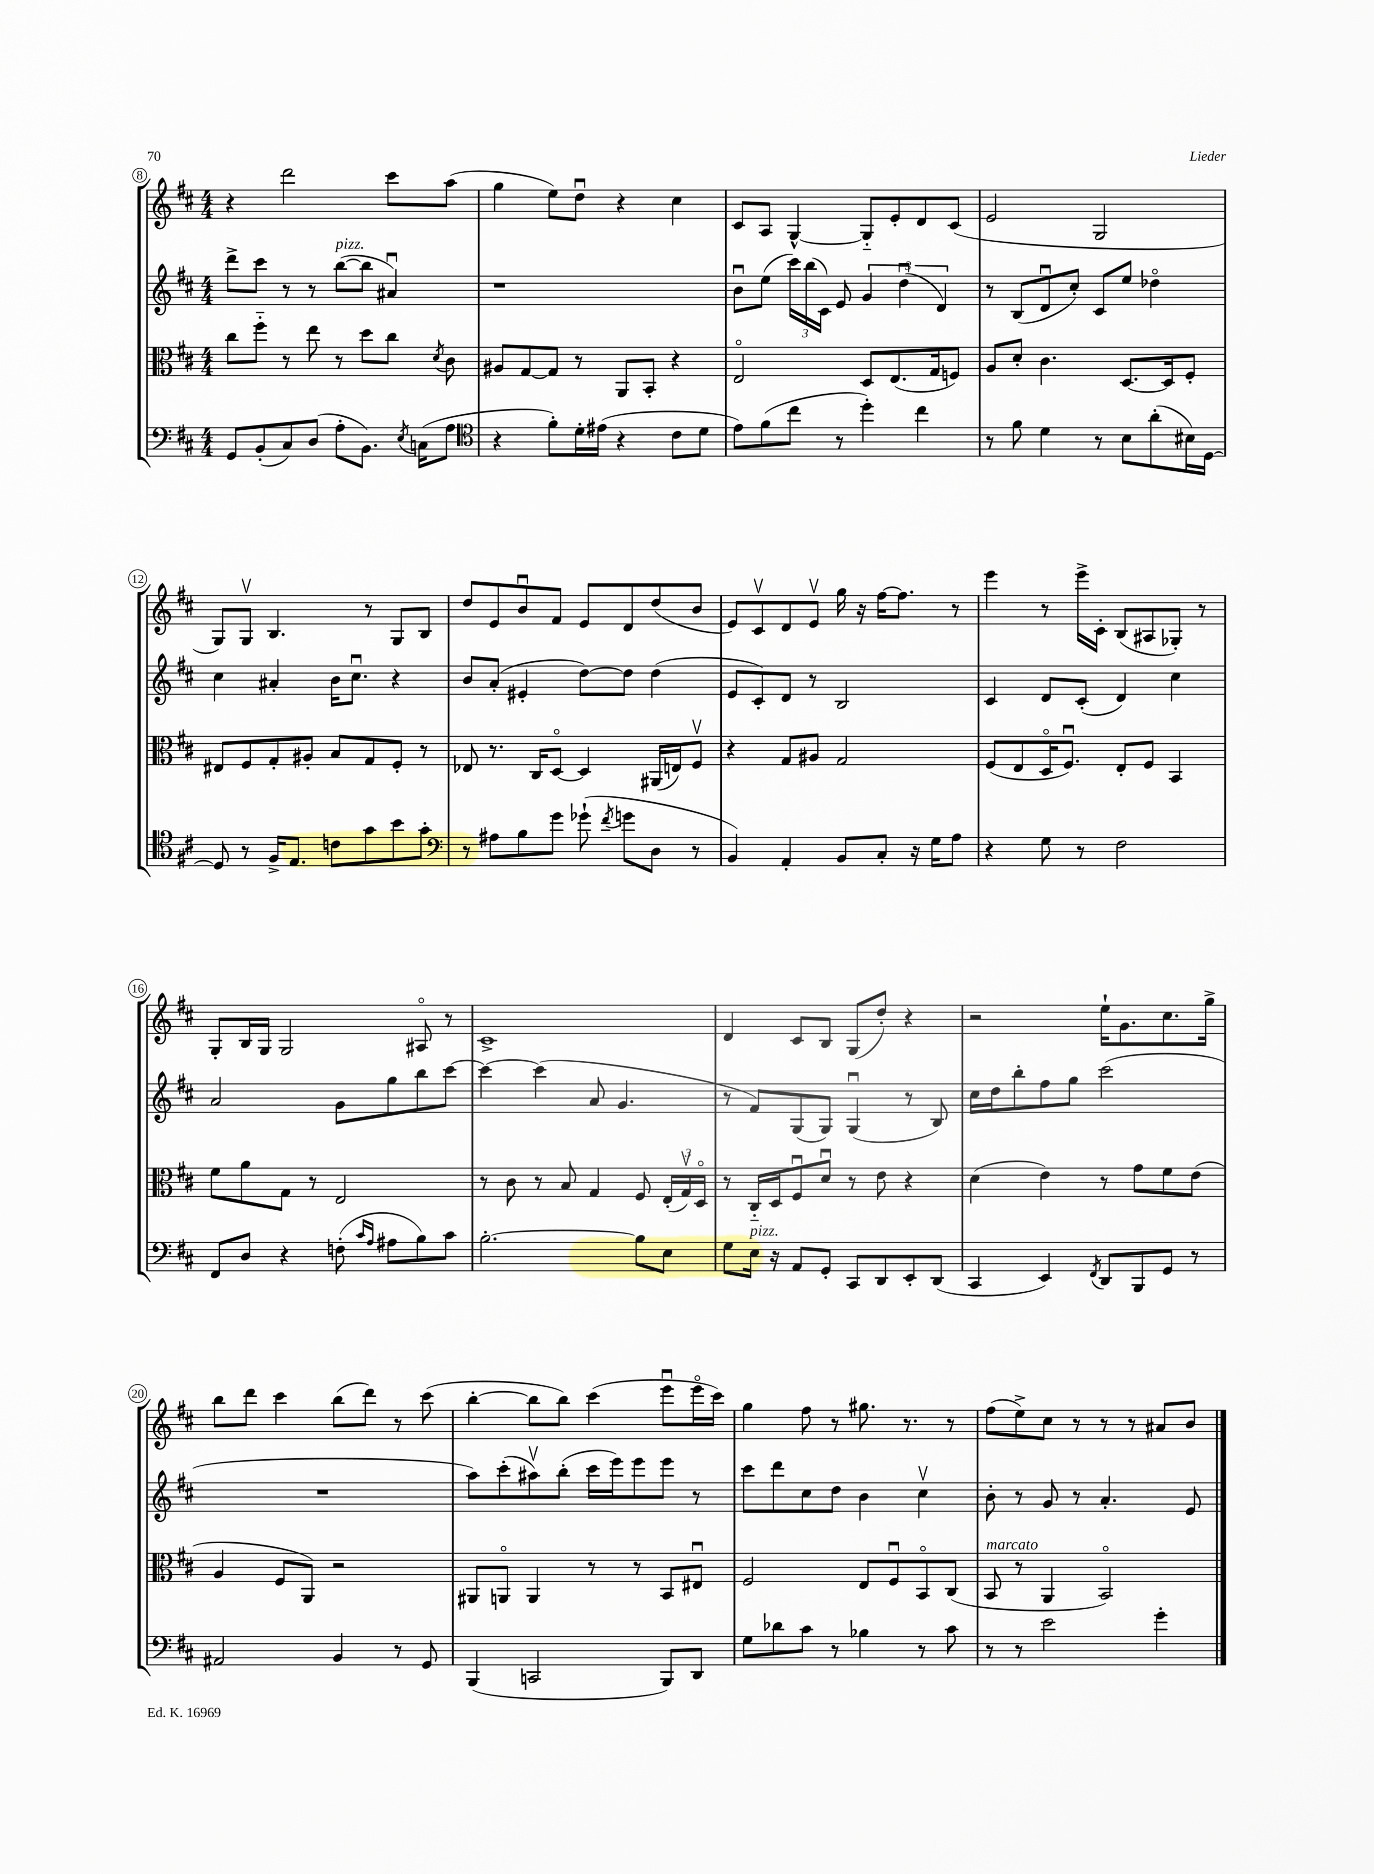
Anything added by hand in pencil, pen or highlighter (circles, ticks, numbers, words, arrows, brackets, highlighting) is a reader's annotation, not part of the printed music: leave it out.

**kern	**kern	**kern	**kern
*part4	*part3	*part2	*part1
*staff4	*staff3	*staff2	*staff1
*clefF4	*clefC3	*clefG2	*clefG2
*k[f#c#]	*k[f#c#]	*k[f#c#]	*k[f#c#]
*M4/4	*M4/4	*M4/4	*M4/4
=8	=8	=8	=8
8GG/L	8cc#\L	8ddd^\L	4r
(8BB'/	8ff#\J	8ccc#\J	.
8C#/)	8r	8r	2ddd\
(8D/J	8ee\	8r	.
!	!	!LO:TX:a:i:t=pizz.	!
8A'\L	8r	([8bb\L	.
8.BB\J)	8dd\L	8bb\J]	.
.	8cc#\J	4a#Xu/)	8ccc#\L
8qE/	.	.	.
(16Cn\KL	.	.	.
.	8qd/	.	.
8A\J	8c#\	.	(8aa\J
=9	=9	=9	=9
*clefC4	*	*	*
4r	8A#X/L	1r	4gg\
.	[8G/	.	.
8f#'\L)	8G/J]	.	8ee\L)
16d'\L	8r	.	8ddu\J
(16e#X\JJ	.	.	.
4r	8AA/L	.	4r
.	8BB'/J	.	.
8c#\L	4r	.	4cc#\
8d\J	.	.	.
=10	=10	=10	=10
8e\L)	2E/	8bu\L	8c#/L
(8f#\	.	(8ee\J	8A/J
8cc#\J	.	24ccc#\LL)	[4G^^/
.	.	(24bb\	.
.	.	24c#\JJ)	.
8r	.	8e/	.
4dd'\)	8D/L	6g/	8G/L]
.	(8.E/	.	8e'/
.	.	(6ddu\	.
4cc#\	.	.	8d/
.	16G/k	.	.
.	.	6d/)	.
.	8Fn/J)	.	(8c#/J
=11	=11	=11	=11
8r	8A/L	8r	2e/
8f#\	8d'/J	(8B/L	.
4d\	4.c#\	8du/	.
.	.	8cc#'/J)	.
8r	.	8c#/L	2G/
8B\L	[8.D/L	8ee/J	.
(8a'\	.	4dd-X\	.
.	16D/k]	.	.
16B#X\L)	8F#'/J	.	.
[16D\JJ	.	.	.
!!LO:LB:g=z
=12	=12	=12	=12
8D/]	8E#X/L	4cc#\	8G/L)
8r	8F#/	.	8Gv/J
16F#^/KL	8G'/	4a#X'/	4.B/
8.E/J	.	.	.
.	8A#X'/J	.	.
8cn\L	8B/L	16b\KL	.
.	.	8.cc#u\J	.
8g\	8G/	.	8r
8b\	8F#'/J	4r	8G/L
8g'\J	8r	.	8B/J
=13	=13	=13	=13
*clefF4	*	*	*
8r	8E-X/	8b/L	8dd/L
8A#X\L	8.r	(8a'/J	8e/
8B\	.	4e#X'/	8bu/
.	16C#/KL	.	.
8g\J	[8D/J	.	8f#/J
(8g-X`\	4D/]	[8dd\L)	8e/L
8qf#/	.	.	.
8gn\L	.	8dd\J]	8d/
8D\J	(16AA#X/LL	(4dd\	(8dd/
.	16En/J)	.	.
8r	8F#v/J	.	8b/J
=14	=14	=14	=14
4BB/)	4r	8e/L	8e/L)
.	.	8c#'/)	8c#v/
4AA'/	8G/L	8d/J	8d/
.	8A#X/J	8r	8ev/J
8BB/L	2G/	2B/	16gg\
.	.	.	16r
8C#'/J	.	.	[16ff#\KL
.	.	.	8.ff#\J]
16r	.	.	.
16G\KL	.	.	.
8A\J	.	.	8r
=15	=15	=15	=15
4r	(8F#/L	4c#/	4eee\
.	8E/	.	.
8G\	16D/K	8d/L	8r
.	8.F#u/J)	.	.
8r	.	(8c#'/J	16eee^\LL
.	.	.	16c#'\JJ
2F#\	8E'/L	4d/)	(8B/L
.	8F#/J	.	8A#X/
.	4BB/	4cc#\	8G-X'/J)
.	.	.	8r
!!LO:LB:g=z
=16	=16	=16	=16
8FF#/L	8f#\L	2a/	8G'/L
8D/J	8a\	.	16B/L
.	.	.	16G/JJ
4r	8G\J	.	2G/
.	8r	.	.
(8Fn'\	2E/	8g\L	.
16qqc#/LL	.	.	.
16qqA/JJ	.	.	.
8A#X\L	.	8gg\	.
8B\)	.	8bb\	8A#X/
8c#\J	.	[8ccc#\J	8r
=17	=17	=17	=17
[2.B'\	8r	4ccc#\_	1c#^
.	8c#\	.	.
.	8r	(4ccc#\]	.
.	8B/	.	.
.	4G/	8a/	.
.	.	4.g/	.
8B\L]	8F#/	.	.
8E\J	(24E'/LL	.	.
.	24Gv/)	.	.
.	24D/JJ	.	.
=18	=18	=18	=18
8G\L	8r	8r	4d/
!LO:TX:a:i:t=pizz.	!	!	!
16E\Jk	16C#/LL	8f#/L)	.
16r	16D/J	.	.
8AA/L	8F#u/	(8G/	8c#/L
8GG'/J	8du/J	8G/J)	8B/J
8CC#/L	8r	(4Gu/	(8G/L
8DD/	8e\	.	8dd'/J)
8EE'/	4r	8r	4r
(8DD/J	.	8B/)	.
=19	=19	=19	=19
4CC#/	(4d\	16cc#\LL	2r
.	.	16dd\J	.
.	.	8bb'\	.
4EE/)	4e\)	8ff#\	.
.	.	8gg\J	.
8qFF#/	.	.	.
8DD/L	8r	(2ccc#\	16ee`\KL
.	.	.	8.g\
8BBB/	8g\L	.	.
8GG/J	8f#\	.	8.cc#\
8r	(8e\J	.	.
.	.	.	16gg^\Jk
!!LO:LB:g=z
=20	=20	=20	=20
2AA#X/	4A/	1r	8bb\L
.	.	.	8ddd\J
.	8F#/L	.	4ccc#\
.	8AA/J)	.	.
4BB/	2r	.	(8bb\L
.	.	.	8ddd\J)
8r	.	.	8r
8GG/	.	.	(8ccc#\
=21	=21	=21	=21
(4BBB/	8AA#X/L	8aa\L)	[4bb'\
.	8AAn/J	(8ccc#'\	.
2CCn/	4AA/	8aa#Xv\)	8bb\L]
.	.	(8bb'\J	8bb\J)
.	8r	16ccc#\LL	(4ccc#\
.	.	16eee\J)	.
.	8r	8eee\	.
8BBB/L)	8BB/L	8eee\J	8eeeu\L
8DD/J	8E#Xu/J	8r	16eee\L
.	.	.	16ccc#\JJ)
=22	=22	=22	=22
8G\L	2F#/	8ccc#\L	4gg\
8d-X\	.	8ddd\	.
8c#\J	.	8cc#\	8ff#\
8r	.	8dd\J	8r
4B-X\	8E/L	4b\	8.gg#X\
.	8F#u/	.	.
.	.	.	8.r
8r	8BB/	4cc#v\	.
8c#\	(8C#/J	.	8r
=23	=23	=23	=23
!	!LO:TX:a:i:t=marcato	!	!
8r	8BB/	8b'\	(8ff#\L
8r	8r	8r	8ee^\)
2e\	4AA/	8g/	8cc#\J
.	.	8r	8r
.	2BB/)	4.a'/	8r
.	.	.	8r
4g'\	.	.	8a#X/L
.	.	8e/	8b/J
==	==	==	==
*-	*-	*-	*-
